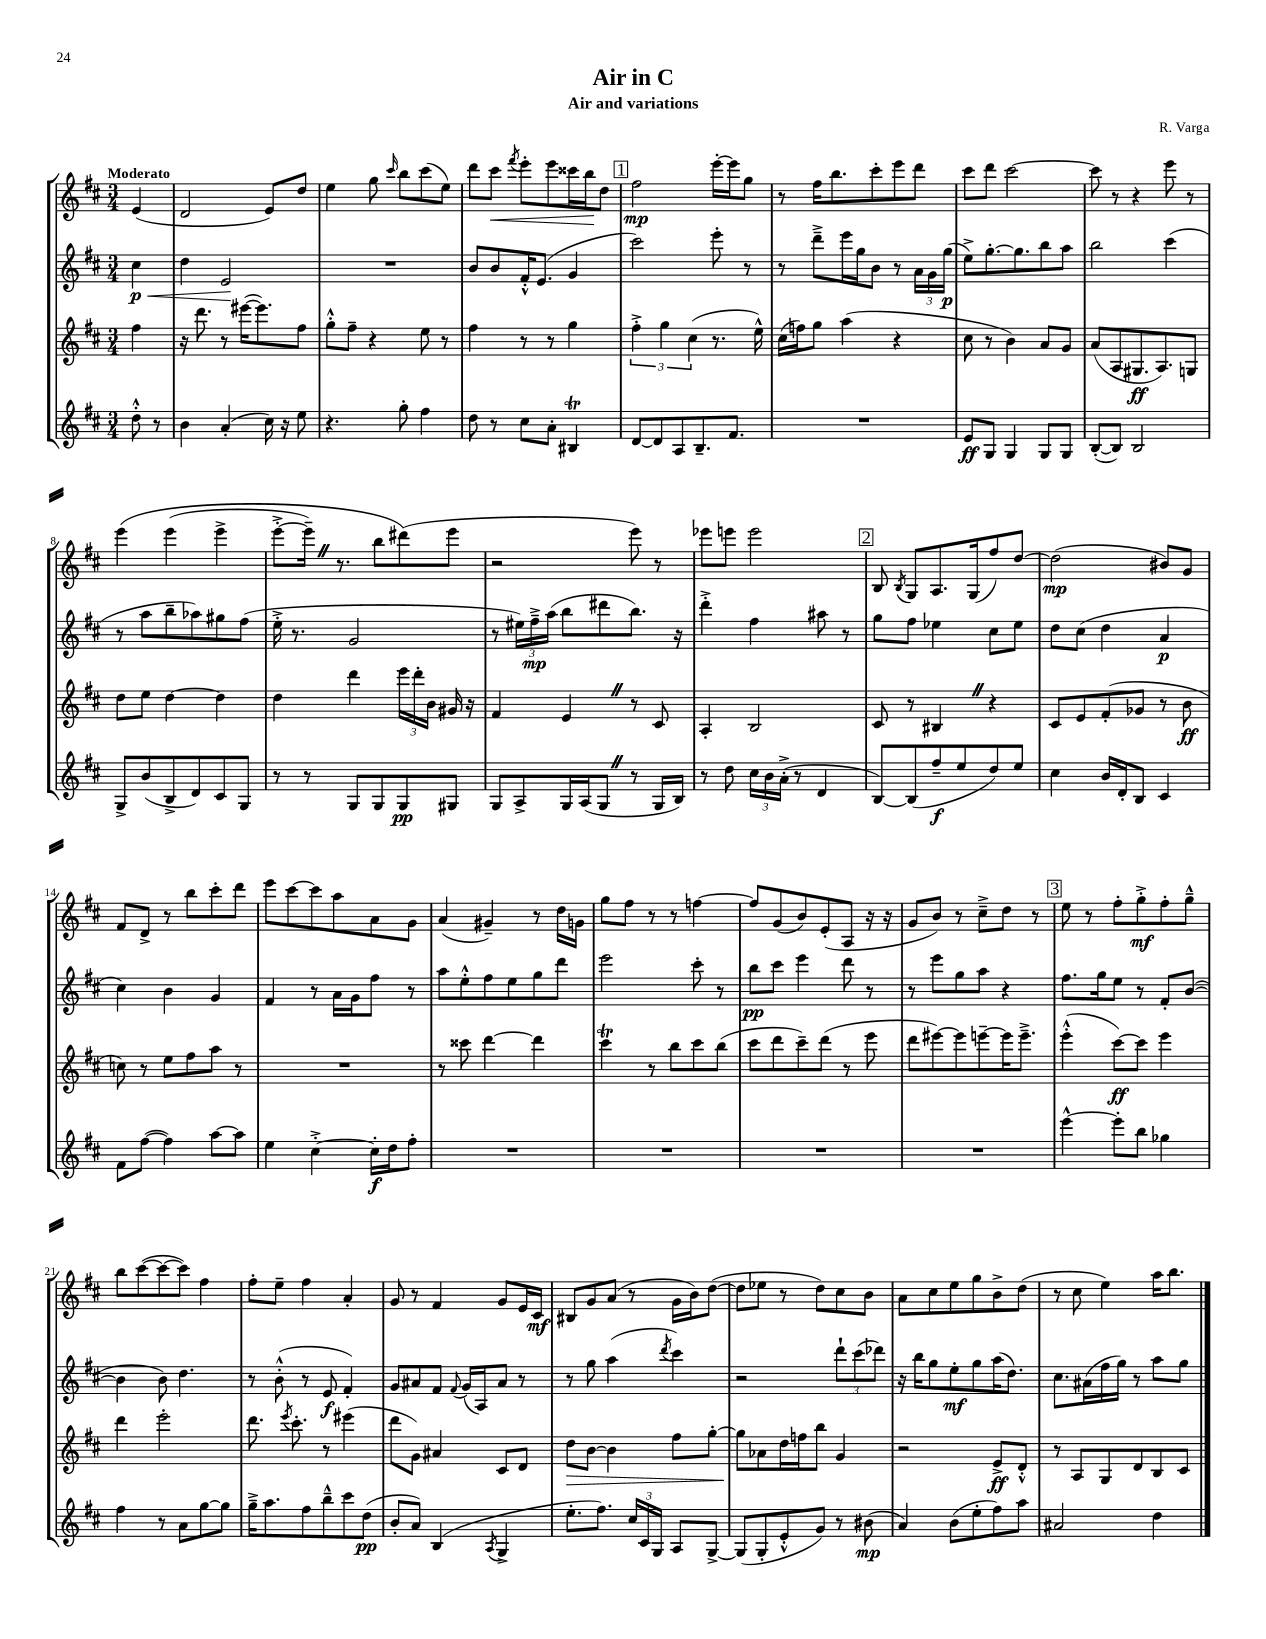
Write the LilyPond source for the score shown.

\header { title = "Air in C" composer = "R. Varga" subtitle = "Air and variations" }
<<
\new StaffGroup <<
\new Staff = "s0" {
    \clef treble \key d \major \numericTimeSignature \time 3/4 \partial 4 \tempo "Moderato"
    \autoBeamOff e'4( |
    d'2 e'8[) d''8] |
    e''4 g''8 \grace { cis'''16 } b''8[ cis'''8( e''8]) |
    d'''8[ cis'''8]\< \acciaccatura { fis'''8 } e'''8[-. e'''8 cisis'''16 b''16\! d''8] |
    \mark \markup { \box "1" } fis''2\mp e'''16[~-. e'''16 g''8] |
    r8 fis''16[ b''8. cis'''8-. e'''8 d'''8] |
    cis'''8[ d'''8] cis'''2~ |
    cis'''8 r8 r4 e'''8 r8 |
    e'''4\( e'''4( e'''4-> |
    e'''8[~-.-> e'''16]--) \once \override BreathingSign.text = \markup { \musicglyph "scripts.caesura.straight" } \breathe r8. b''8[ dis'''8(\) e'''8] |
    r2 e'''8) r8 |
    ees'''8[ e'''8] e'''2 |
    \mark \markup { \box "2" } b8 \acciaccatura { b8 } g8[ a8. g16( fis''8) d''8]~ |
    d''2\mp( bis'8[) g'8] |
    fis'8[ d'8]-> r8 b''8[ cis'''8-. d'''8] |
    e'''8[ cis'''8~ cis'''8 a''8 a'8 g'8] |
    a'4( gis'4--) r8 d''16[ g'16] |
    g''8[ fis''8] r8 r8 f''4~ |
    f''8[ g'8( b'8) e'8-.( a8] r16 r16 |
    g'8[ b'8]) r8 cis''8[---> d''8] r8 |
    \mark \markup { \box "3" } e''8 r8 fis''8[-. g''8-.->\mf fis''8-. g''8]---^ |
    b''8[ cis'''8~( cis'''8~ cis'''8]) fis''4 |
    fis''8[-. e''8]-- fis''4 a'4-. |
    g'8 r8 fis'4 g'8[ e'16 cis'16]\mf |
    bis8[ g'8 a'8]( r8 g'16[ b'16) d''8]~( |
    d''8[ ees''8] r8 d''8[) cis''8 b'8] |
    a'8[ cis''8 e''8 g''8 b'8-> d''8]( |
    r8 cis''8 e''4) a''16[ b''8.] \bar "|." |
}
\new Staff = "s1" {
    \clef treble \key d \major \numericTimeSignature \time 3/4 \partial 4
    \autoBeamOff cis''4\p\< |
    d''4 e'2\! |
    R2. |
    b'8[ b'8 fis'16-.-^ e'8.]( g'4 |
    \mark \markup { \box "1" } cis'''2) e'''8-. r8 |
    r8 d'''8[---> e'''16 g''16 b'8] r8 \tuplet 3/2 { a'16[ g'16 g''16]\p( } |
    e''8[->) g''8.~-. g''8. b''8 a''8] |
    b''2 cis'''4( |
    r8 a''8[ b''8-- aes''8) gis''8 fis''8]( |
    e''16-.-> r8. g'2 |
    r8 \tuplet 3/2 { eis''16[) fis''16--->\mp a''16]( } b''8[ dis'''8 b''8.]) r16 |
    d'''4-.-> fis''4 ais''8 r8 |
    \mark \markup { \box "2" } g''8[ fis''8] ees''4 cis''8[ ees''8] |
    d''8[ cis''8]( d''4 a'4\p |
    cis''4) b'4 g'4 |
    fis'4 r8 a'16[ g'16 fis''8] r8 |
    a''8[ e''8-.-^ fis''8 e''8 g''8 d'''8] |
    e'''2 cis'''8-. r8 |
    b''8[\pp cis'''8] e'''4 d'''8 r8 |
    r8 e'''8[ g''8 a''8] r4 |
    \mark \markup { \box "3" } fis''8.[ g''16 e''8] r8 fis'8[-. b'8]~( |
    b'4 b'8) d''4. |
    r8 b'8-.-^( r8 e'8\f fis'4-.) |
    g'8[ ais'8 fis'8] \appoggiatura { fis'8 } g'16[( a16) ais'8] r8 |
    r8 g''8 a''4( \acciaccatura { d'''8 } cis'''4) |
    r2 \tuplet 3/2 { d'''8[-! cis'''8( des'''8]) } |
    r16 b''16[ g''8 e''8-.\mf g''8 a''16( d''8.]) |
    cis''8.[ ais'16( fis''16 g''16]) r8 a''8[ g''8] \bar "|." |
}
\new Staff = "s2" {
    \clef treble \key d \major \numericTimeSignature \time 3/4 \partial 4
    \autoBeamOff fis''4 |
    r16 d'''8. r8 eis'''16[~( eis'''8.) fis''8] |
    g''8[-.-^ fis''8]-- r4 e''8 r8 |
    fis''4 r8 r8 g''4 |
    \mark \markup { \box "1" } \tuplet 3/2 { fis''4-.-> g''4 cis''4( } r8. e''16-^) |
    cis''16[( f''16) g''8] a''4( r4 |
    cis''8 r8 b'4) a'8[ g'8] |
    a'8[( a8 gis8.\ff a8.) g8] |
    d''8[ e''8] d''4~ d''4 |
    d''4 d'''4 \tuplet 3/2 { e'''16[ d'''16-. b'16] } gis'16 r16 |
    fis'4 e'4 \once \override BreathingSign.text = \markup { \musicglyph "scripts.caesura.straight" } \breathe r8 cis'8 |
    a4-. b2 |
    \mark \markup { \box "2" } cis'8 r8 bis4 \once \override BreathingSign.text = \markup { \musicglyph "scripts.caesura.straight" } \breathe r4 |
    cis'8[ e'8 fis'8-.( ges'8] r8 b'8\ff |
    c''8) r8 e''8[ fis''8 a''8] r8 |
    R2. |
    r8 cisis'''8 d'''4~ d'''4 |
    cis'''4\trill r8 b''8[ cis'''8 b''8]( |
    cis'''8[ d'''8 cis'''8--) d'''8]( r8 e'''8 |
    d'''8[ eis'''8~) eis'''8 e'''8~-- e'''16 e'''8.]---> |
    \mark \markup { \box "3" } e'''4-.-^( cis'''8[~\ff) cis'''8] e'''4 |
    d'''4 e'''2-. |
    d'''8. \acciaccatura { e'''8 } cis'''8.-. r8 eis'''4( |
    d'''8[ g'8]) ais'4 cis'8[ d'8] |
    d''8[\> b'8]~ b'4 fis''8[ g''8]~-. |
    g''8[\! aes'8 d''16 f''16 b''8] g'4 |
    r2 e'8[->\ff d'8]-.-^ |
    r8 a8[ g8 d'8 b8 cis'8] \bar "|." |
}
\new Staff = "s3" {
    \clef treble \key d \major \numericTimeSignature \time 3/4 \partial 4
    \autoBeamOff d''8-.-^ r8 |
    b'4 a'4-.( cis''16) r16 e''8 |
    r4. g''8-. fis''4 |
    d''8 r8 cis''8[ a'8]-. bis4\trill |
    \mark \markup { \box "1" } d'8[~ d'8 a8 b8.-- fis'8.] |
    R2. |
    e'8[\ff g8] g4 g8[ g8] |
    b8[~-.( b8]) b2 |
    g8[-> b'8( b8-> d'8) cis'8 g8] |
    r8 r8 g8[ g8 g8\pp gis8] |
    g8[ a8-> g16 a16( g8] \once \override BreathingSign.text = \markup { \musicglyph "scripts.caesura.straight" } \breathe r8 g16[ b16]) |
    r8 d''8 \tuplet 3/2 { cis''16[ b'16 a'16]-.->( } r8 d'4 |
    \mark \markup { \box "2" } b8[~) b8( fis''8--\f e''8 d''8) e''8] |
    cis''4 b'16[ d'16-. b8] cis'4 |
    fis'8[ fis''8]~( fis''4) a''8[~ a''8] |
    e''4 cis''4~-.-> cis''16[-.\f d''16 fis''8]-. |
    R2. |
    R2. |
    R2. |
    R2. |
    \mark \markup { \box "3" } e'''4~-^ e'''8[-. b''8] ges''4 |
    fis''4 r8 a'8[ g''8~ g''8] |
    g''16[---> a''8. fis''8 b''8---^ cis'''8 d''8]\pp( |
    b'8[-. a'8]) b4( \acciaccatura { a8 } g4-> |
    e''8.[-. fis''8.]) \tuplet 3/2 { cis''16[ cis'16 g16] } a8[ g8]~-> |
    g8[( g8-. e'8-.-^ g'8]) r8 bis'8\mp( |
    a'4) b'8[( e''8-. fis''8) a''8] |
    ais'2 d''4 \bar "|." |
}
>>
>>
